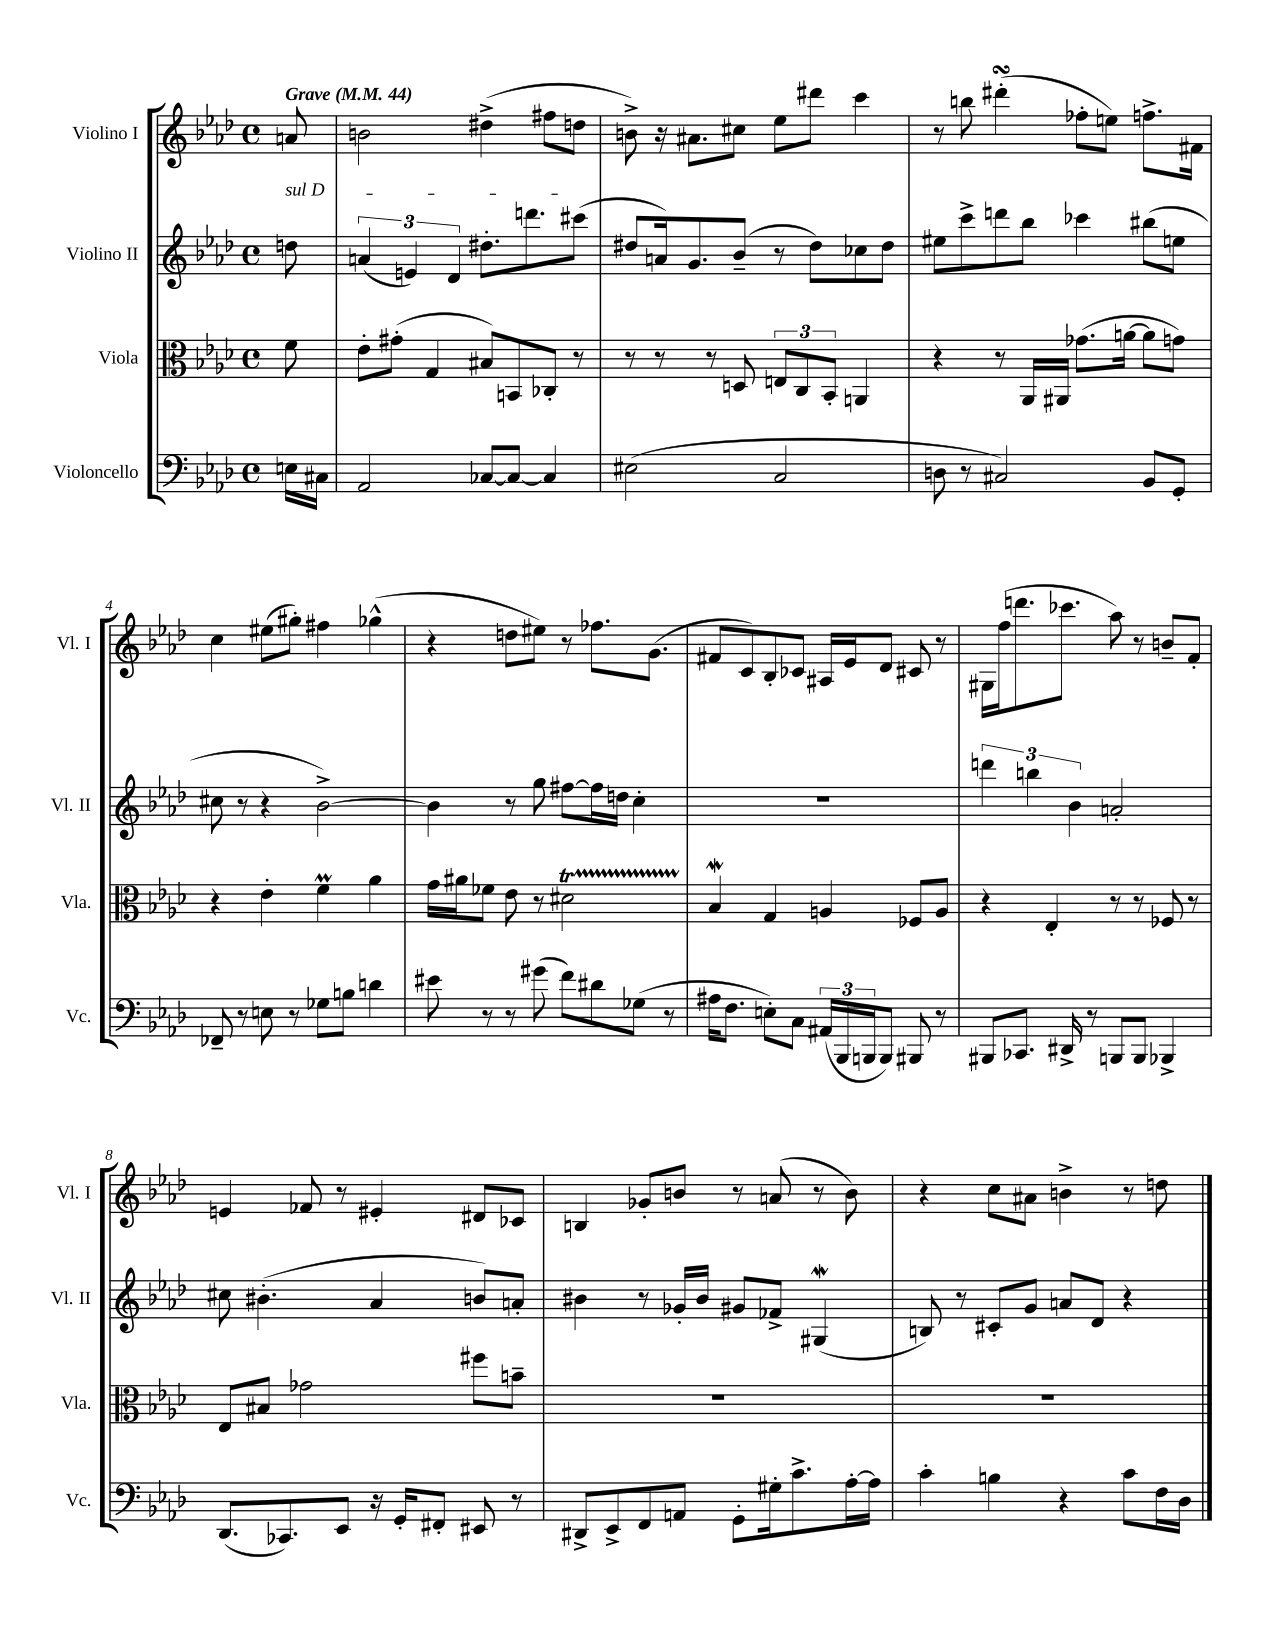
<<
\new StaffGroup <<
\new Staff = "s0" \with { instrumentName = "Violino I" shortInstrumentName = "Vl. I" } {
    \clef treble \key aes \major \defaultTimeSignature \time 4/4 \partial 8 \tempo "Grave" 4 = 44
    a'8 |
    b'2 dis''4->( fis''8 d''8 |
    b'8->) r16 ais'8. cis''8 ees''8 dis'''8 c'''4 |
    r8 b''8 dis'''4-.\turn( fes''8-. e''8) f''8.-> fis'16 |
    c''4 eis''8( gis''8-.) fis''4 ges''4-^( |
    r4 d''8 eis''8) r8 fes''8. g'8.( |
    fis'8 c'8) bes8-. ces'8 ais16 ees'16 des'8 cis'8 r8 |
    gis16 f''16( d'''8. ces'''8. aes''8) r8 b'8-- f'8-. |
    e'4 fes'8 r8 eis'4-. dis'8 ces'8 |
    b4 ges'8-. b'8 r8 a'8( r8 b'8) |
    r4 c''8 ais'8 b'4-> r8 d''8 \bar "|." |
}
\new Staff = "s1" \with { instrumentName = "Violino II" shortInstrumentName = "Vl. II" } {
    \clef treble \key aes \major \defaultTimeSignature \time 4/4 \partial 8
    \once \override TextSpanner.bound-details.left.text = \markup { \italic "sul D" } d''8\startTextSpan |
    \tuplet 3/2 { a'4( e'4) des'4 } dis''8.-. d'''8. cis'''8\stopTextSpan( |
    dis''8 a'16) g'8. bes'8--( r8 dis''8) ces''8 dis''8 |
    eis''8 c'''8-> d'''8 bes''8 ces'''4 bis''8( e''8 |
    cis''8 r8 r4 bes'2~->) |
    bes'4 r8 g''8 fis''8~ fis''16 d''16 c''4-. |
    R1 |
    \tuplet 3/2 { d'''4 b''4 bes'4 } a'2-. |
    cis''8 bis'4.-.( aes'4 b'8) a'8-. |
    bis'4 r8 ges'16-. bis'16 gis'8 fes'8-> gis4\mordent( |
    b8) r8 cis'8-. g'8 a'8 des'8 r4 \bar "|." |
}
\new Staff = "s2" \with { instrumentName = "Viola" shortInstrumentName = "Vla." } {
    \clef alto \key aes \major \defaultTimeSignature \time 4/4 \partial 8
    f'8 |
    ees'8-. gis'8-.( g4 bis8) b,8 ces8-. r8 |
    r8 r8 r8 d8 \tuplet 3/2 { e8 c8 bes,8-. } a,4 |
    r4 r8 aes,16 ais,16 ges'8.( a'16~ a'8 g'8) |
    r4 ees'4-. f'4\prall aes'4 |
    g'16 ais'16 fes'8 ees'8 r8 dis'2\startTrillSpan |
    bes4\mordent\stopTrillSpan g4 a4 fes8 a8 |
    r4 ees4-. r8 r8 fes8 r8 |
    ees8 bis8 ges'2 fis''8 b'8-- |
    R1 |
    R1 \bar "|." |
}
\new Staff = "s3" \with { instrumentName = "Violoncello" shortInstrumentName = "Vc." } {
    \clef bass \key aes \major \defaultTimeSignature \time 4/4 \partial 8
    e16 cis16 |
    aes,2 ces8~ ces8~ ces4 |
    eis2( c2 |
    d8 r8 cis2) bes,8 g,8-. |
    fes,8-- r8 e8 r8 ges8 b8 d'4 |
    eis'8 r8 r8 gis'8( f'8) dis'8 ges8( r8 |
    ais16 f8. e8-.) c8 \tuplet 3/2 { ais,16( bes,,16 b,,16 } b,,8) bis,,8 r8 |
    bis,,8 ces,8. dis,16-> r8 b,,8 b,,8 bes,,4-> |
    des,8.( ces,8.) ees,8 r16 g,16-. fis,8-. eis,8 r8 |
    dis,8-> ees,8-> f,8 a,8 g,8-. gis16-. c'8.-> aes16~-. aes16 |
    c'4-. b4 r4 c'8 f16 des16 \bar "|." |
}
>>
>>
